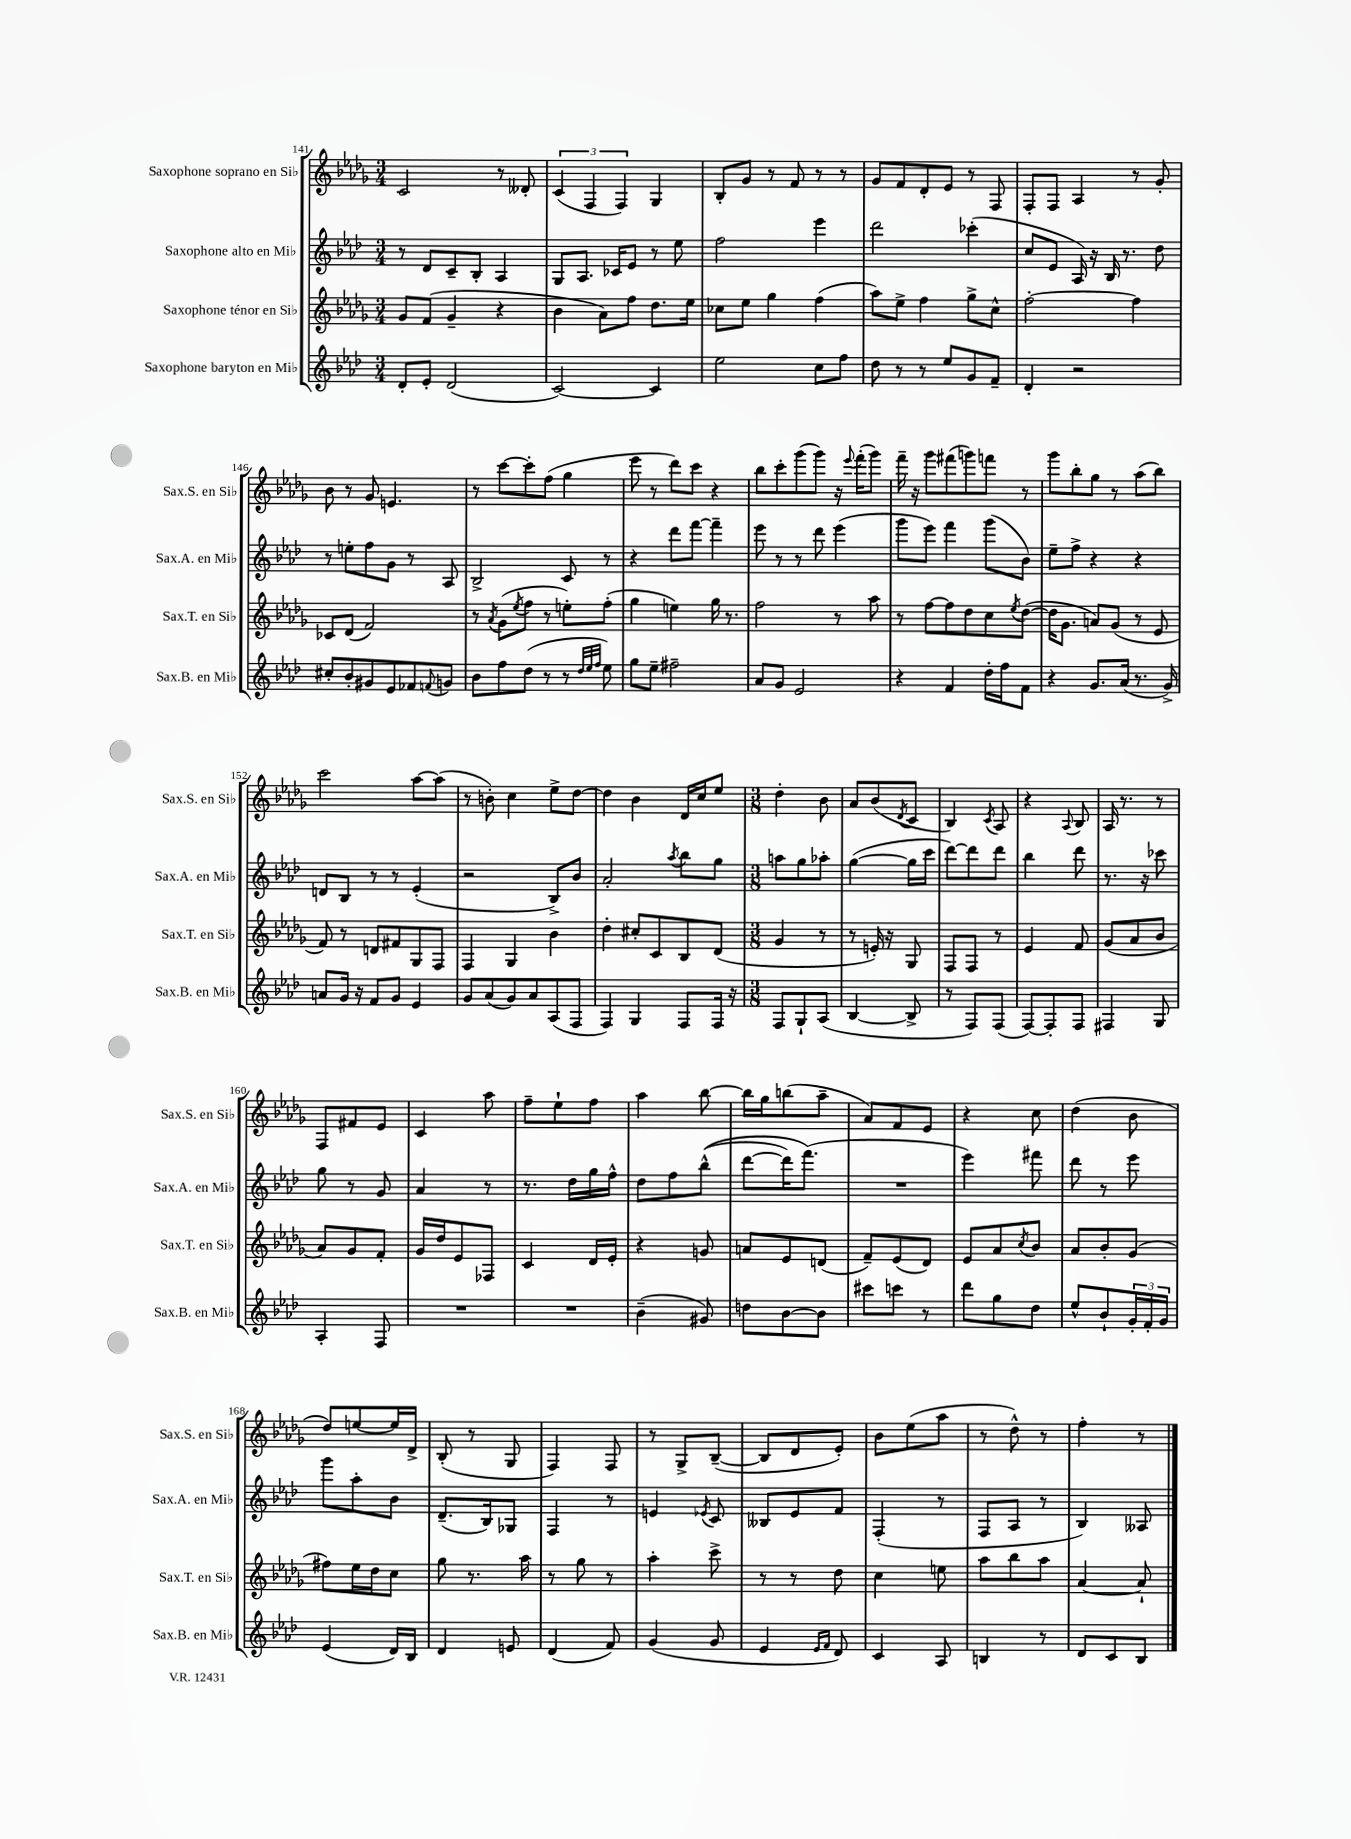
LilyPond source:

<<
\new StaffGroup <<
\new Staff = "s0" \with { instrumentName = "Saxophone soprano en Sib" shortInstrumentName = "Sax.S. en Sib" } {
    \clef treble \key des \major \numericTimeSignature \time 3/4
    c'2 r8 deses'8-. |
    \tuplet 3/2 { c'4( f4 f4) } ges4 |
    bes8-. ges'8 r8 f'8 r8 r8 |
    ges'8 f'8 des'8-. ees'8 r8 f8 |
    f8-. f8 aes4 r8 ges'8-. |
    bes'8 r8 ges'8 e'4. |
    r8 c'''8~ c'''8-. f''8( ges''4 |
    ees'''8 r8 des'''8) c'''8 r4 |
    bes''8 c'''8-. ges'''8( ges'''8) r16 \appoggiatura { ees'''8 } f'''16-.( ges'''8) |
    f'''16-- r16 ges'''8 fis'''8( g'''8) f'''8 r8 |
    ges'''8 bes''8-. ges''8 r8 aes''8( bes''8) |
    c'''2 aes''8~ aes''8( |
    r8 b'8-.) c''4 ees''8-> des''8~ |
    des''4 bes'4 des'16 c''16 ees''8 |
    \numericTimeSignature \time 3/8 des''4-. bes'8 |
    aes'8 bes'8( \acciaccatura { des'8 } c'8 |
    bes4) \acciaccatura { c'8 } aes8 |
    r4 \appoggiatura { aes8 } bes8 |
    aes16 r8. r8 |
    f8 fis'8 ees'8 |
    c'4 aes''8 |
    f''8-- ees''8-! f''8 |
    aes''4 bes''8~ |
    bes''16 ges''16 b''8( aes''8-- |
    aes'8) f'8 ees'8 |
    r4 c''8 |
    des''4( bes'8 |
    des''8) e''8~ e''16 des'16-> |
    bes8-.( r8 ges8 |
    f4) f8 |
    r8 ges8-> bes8~--( |
    bes8 des'8 ees'8-.) |
    bes'8 ees''8( aes''8 |
    r8 des''8-^) r8 |
    f''4-. r8 \bar "|." |
}
\new Staff = "s1" \with { instrumentName = "Saxophone alto en Mib" shortInstrumentName = "Sax.A. en Mib" } {
    \clef treble \key aes \major \numericTimeSignature \time 3/4
    r8 des'8 c'8-- bes8-. aes4 |
    g8 aes8. ces'16 ees'8 r8 ees''8 |
    f''2 ees'''4 |
    des'''2 ces'''4-.( |
    c''8 ees'8 aes16) r16 bes16 r8. des''8 |
    r8 e''8-. f''8 g'8 r8 aes8 |
    bes2-> c'8 r8 |
    r4 des'''8 f'''8~ f'''4-- |
    ees'''8 r8 r8 des'''8 ees'''4( |
    g'''8 ees'''8) f'''4 g'''8( bes'8) |
    ees''8-- f''8-> r4 r4 |
    d'8 bes8 r8 r8 ees'4-.( |
    r2 bes8->) bes'8 |
    aes'2-. \acciaccatura { aes''8 } bes''8 g''8 |
    \numericTimeSignature \time 3/8 a''8 g''8 aes''8-. |
    g''4~( g''16 c'''16 |
    des'''8~) des'''8 des'''8 |
    bes''4 des'''8 |
    r8. r16 ces'''8 |
    g''8 r8 g'8 |
    aes'4 r8 |
    r8. des''16 g''16 f''16-^ |
    des''8 f''8 bes''8-^(\( |
    des'''8~ des'''16) f'''8.(\) |
    R4. |
    ees'''4) fis'''8 |
    des'''8 r8 ees'''8 |
    g'''8 aes''8-. bes'8 |
    des'8.--( bes16) ges8 |
    f4 r8 |
    e'4 \acciaccatura { ees'8 } c'8 |
    beses8 ees'8 f'8 |
    f4-.( r8 |
    f8 aes8 r8 |
    bes4) aeses8 \bar "|." |
}
\new Staff = "s2" \with { instrumentName = "Saxophone ténor en Sib" shortInstrumentName = "Sax.T. en Sib" } {
    \clef treble \key des \major \numericTimeSignature \time 3/4
    ges'8 f'8( ges'4-- r4 |
    bes'4 aes'8) f''8 des''8. ees''16 |
    ces''8 ees''8 ges''4 f''4( |
    aes''8) ees''8-> f''4 ges''8-> c''8-^ |
    f''2~-. f''4 |
    ces'8 des'8( f'2) |
    r8 \acciaccatura { aes'8 } ges'8( \acciaccatura { ees''8 } f''8 r8 e''8-.) f''8-.( |
    ges''4 e''4) ges''16 r8. |
    f''2 r8 aes''8 |
    r8 f''8~ f''8 des''8 c''8 \acciaccatura { ees''8 } des''8~( |
    des''16 ges'8. a'8) ges'8( r8 ees'8 |
    f'8) r8 d'8 fis'8 ges8 f8 |
    f4 ges4 bes'4 |
    des''4-. cis''8-. c'8 bes8 des'8( |
    \numericTimeSignature \time 3/8 ges'4 r8 |
    r8 e'16-.) r16 ges8 |
    f8 f8 r8 |
    ees'4 f'8 |
    ges'8( aes'8 bes'8 |
    aes'8) ges'8 f'8-. |
    ges'16 des''16 ees'8 fes8 |
    c'4 des'16 ees'16-. |
    r4 g'8 |
    a'8 ees'8 d'8( |
    f'8--) ees'8( des'8) |
    ees'8 aes'8 \acciaccatura { c''8 } bes'8 |
    aes'8 bes'8-. ges'8( |
    fis''8) ees''16 des''16 c''8 |
    ges''8 r8. aes''16 |
    r8 ges''8 r8 |
    aes''4-. c'''8-> |
    r8 r8 des''8 |
    c''4 e''8 |
    aes''8 bes''8 aes''8 |
    aes'4~ aes'8-! \bar "|." |
}
\new Staff = "s3" \with { instrumentName = "Saxophone baryton en Mib" shortInstrumentName = "Sax.B. en Mib" } {
    \clef treble \key aes \major \numericTimeSignature \time 3/4
    des'8-. ees'8-. des'2( |
    c'2~) c'4 |
    ees''2 c''8 f''8 |
    des''8 r8 r8 ees''8 g'8 f'8-- |
    des'4-. r2 |
    cis''8-. bes'8-. gis'8 ees'8 fes'8 \appoggiatura { f'8 } g'8 |
    bes'8 f''8 des''8( r8 r8 \grace { des''32 ees''32 f''32 } ees''8) |
    g''8 ees''8-- fis''2-- |
    aes'8 g'8 ees'2 |
    r4 f'4 des''16-. f''16 f'8 |
    r4 g'8. aes'16( r8. g'16->) |
    a'8 g'16 r16 f'8 g'8 ees'4 |
    g'8 aes'8( g'8) aes'8 aes8( f8 |
    f4) g4 f8 f16 r16 |
    \numericTimeSignature \time 3/8 f8 g8-! aes8( |
    bes4~ bes8-> |
    r8 f8) f8( |
    f8~) f8-. f8 |
    fis4 g8 |
    aes4-. f8 |
    R4. |
    R4. |
    bes'4--( gis'8) |
    d''8 bes'8~ bes'8 |
    cis'''8 c'''8 r8 |
    des'''8 g''8 des''8 |
    ees''8-^ bes'8-! \tuplet 3/2 { g'16-. f'16-. g'16 } |
    ees'4( des'16) bes16 |
    des'4 e'8 |
    des'4( f'8) |
    g'4( g'8 |
    ees'4 \grace { ees'16 f'16 } des'8) |
    c'4 aes8 |
    b4 r8 |
    des'8 c'8 bes8 \bar "|." |
}
>>
>>
\layout { \context { \Score currentBarNumber = #141 } }
